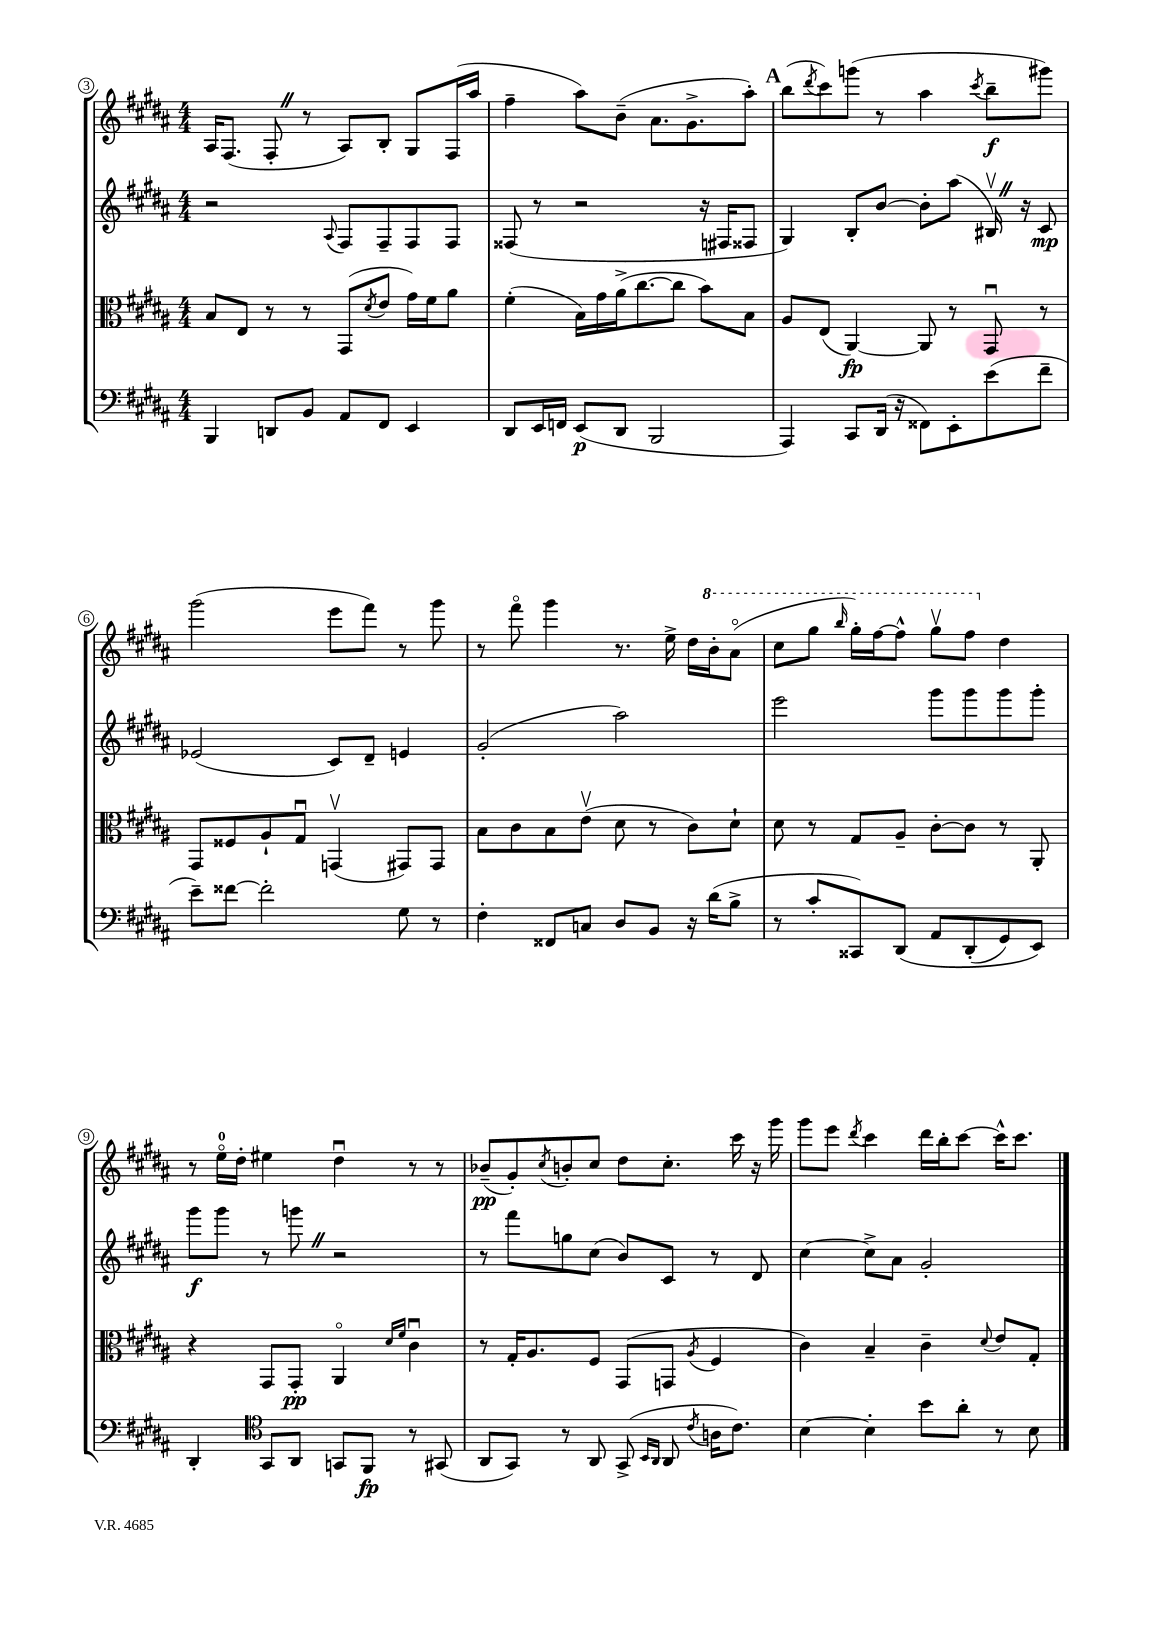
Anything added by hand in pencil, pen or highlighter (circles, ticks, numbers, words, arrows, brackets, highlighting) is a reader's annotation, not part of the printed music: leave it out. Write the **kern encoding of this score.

**kern	**kern	**kern	**kern
*staff4	*staff3	*staff2	*staff1
*clefF4	*clefC3	*clefG2	*clefG2
*k[f#c#g#d#a#]	*k[f#c#g#d#a#]	*k[f#c#g#d#a#]	*k[f#c#g#d#a#]
*M4/4	*M4/4	*M4/4	*M4/4
4BBB	8B	2r	16A#
.	.	.	(8.F#
.	8E	.	.
8DD	8r	.	8F#'
8BB	8r	.	8r
.	.	8qqA#	.
8AA#	(8GG#	8F#	8A#)
.	8qd#	.	.
8FF#	8e	8F#~	8B'
4EE	16g#)	8F#	8G#
.	16f#	.	.
.	8a#	8F#	(16F#
.	.	.	16aa#
=	=	=	=
8DD#	(4f#'	(8F##	4ff#~
16EE	.	8r	.
16FF	.	.	.
(8EE	16B)	2r	8aa#)
.	16g#	.	.
8DD#	(16a#^	.	(8b~
.	[8.cc#	.	.
2BBB	.	.	8.a#
.	8cc#]	.	.
.	.	.	8.g#^
.	8b)	16r	.
.	.	16F#	.
.	8B	8F##	8aa#')
=	=	=	=
4AAA#)	8A#	4G#)	(8bb
.	.	.	8qddd#
.	(8E	.	8ccc#)
8CC#	[4AA#)	8B'	(8ggg
(16DD#	.	[8b	8r
16r	.	.	.
8FF##)	8AA#]	8b']	4aa#
8EE'	8r	(8aa#	.
.	.	.	8qccc#
(8e	8GG#u	16B#v)	8bb~
.	.	16r	.
8f#~	8r	8c#	8ggg#)
=	=	=	=
8e~)	8GG#	(2e-	(2ggg#
[8f##	8F##	.	.
2f##']	8A#`	.	.
.	8G#u	.	.
.	(4GGv	8c#)	8eee
.	.	8d#~	8fff#)
8G#	8GG#)	4e	8r
8r	8GG#	.	8ggg#
=	=	=	=
4F#'	8B	(2g#'	8r
.	8c#	.	8fff#o
8FF##	8B	.	4ggg#
8C	(8ev	.	.
8D#	8d#	2aa#)	8.r
8BB	8r	.	.
.	.	.	16ee^
16r	8c#)	.	16dd#
(16d#	.	.	16bb'
8B^	8d#`	.	(8aa#o
=	=	=	=
8r	8d#	2eee	8ccc#
8c#'	8r	.	8ggg#
.	.	.	16qqbbb
8CC##)	8G#	.	16ggg#')
.	.	.	[16fff#
&(8DD#	8A#~	.	8fff#^^]
8AA#	[8c#'	8ggg#	8ggg#v
(8DD#'	8c#]	8ggg#	8fff#
8GG#)	8r	8ggg#	4dd#
8EE&)	8AA#'	8ggg#'	.
=	=	=	=
4DD#'	4r	8ggg#	8r
.	.	8ggg#	16eeo
.	.	.	16dd#'
*clefC4	*	*	*
8GG#	8GG#	8r	4ee#
8AA#	8GG#'	8ggg	.
8GG	4AA#o	2r	4dd#u
8FF#	.	.	.
.	16qqd#	.	.
.	16qqf#	.	.
8r	4c#u	.	8r
(8GG#	.	.	8r
=	=	=	=
8AA#	8r	8r	(8b-~
8GG#)	16G#'	8fff#	8g#')
.	8.A#	.	.
.	.	.	8qcc#
8r	.	8gg	8b'
8AA#	8F#	(8cc#	8cc#
(8GG#^	(8GG#	8b)	8dd#
16qqBB	.	.	.
16qqAA#	.	.	.
8AA#	8GG	8c#	8.cc#'
8qc#	8qA#	.	.
16A	4F#	8r	.
8.c#)	.	.	16ccc#
.	.	8d#	16r
.	.	.	16ggg#
=	=	=	=
[4B	4c#)	[4cc#	8ggg#
.	.	.	8eee
.	.	.	8qddd#
4B']	4B~	8cc#^]	4ccc#
.	.	8a#	.
8b	4c#~	2g#'	16ddd#
.	.	.	16bb'
8a#'	.	.	[8ccc#
.	8qqd#	.	.
8r	8e	.	16ccc#^^]
.	.	.	8.ccc#
8B	8G#'	.	.
==	==	==	==
*-	*-	*-	*-
